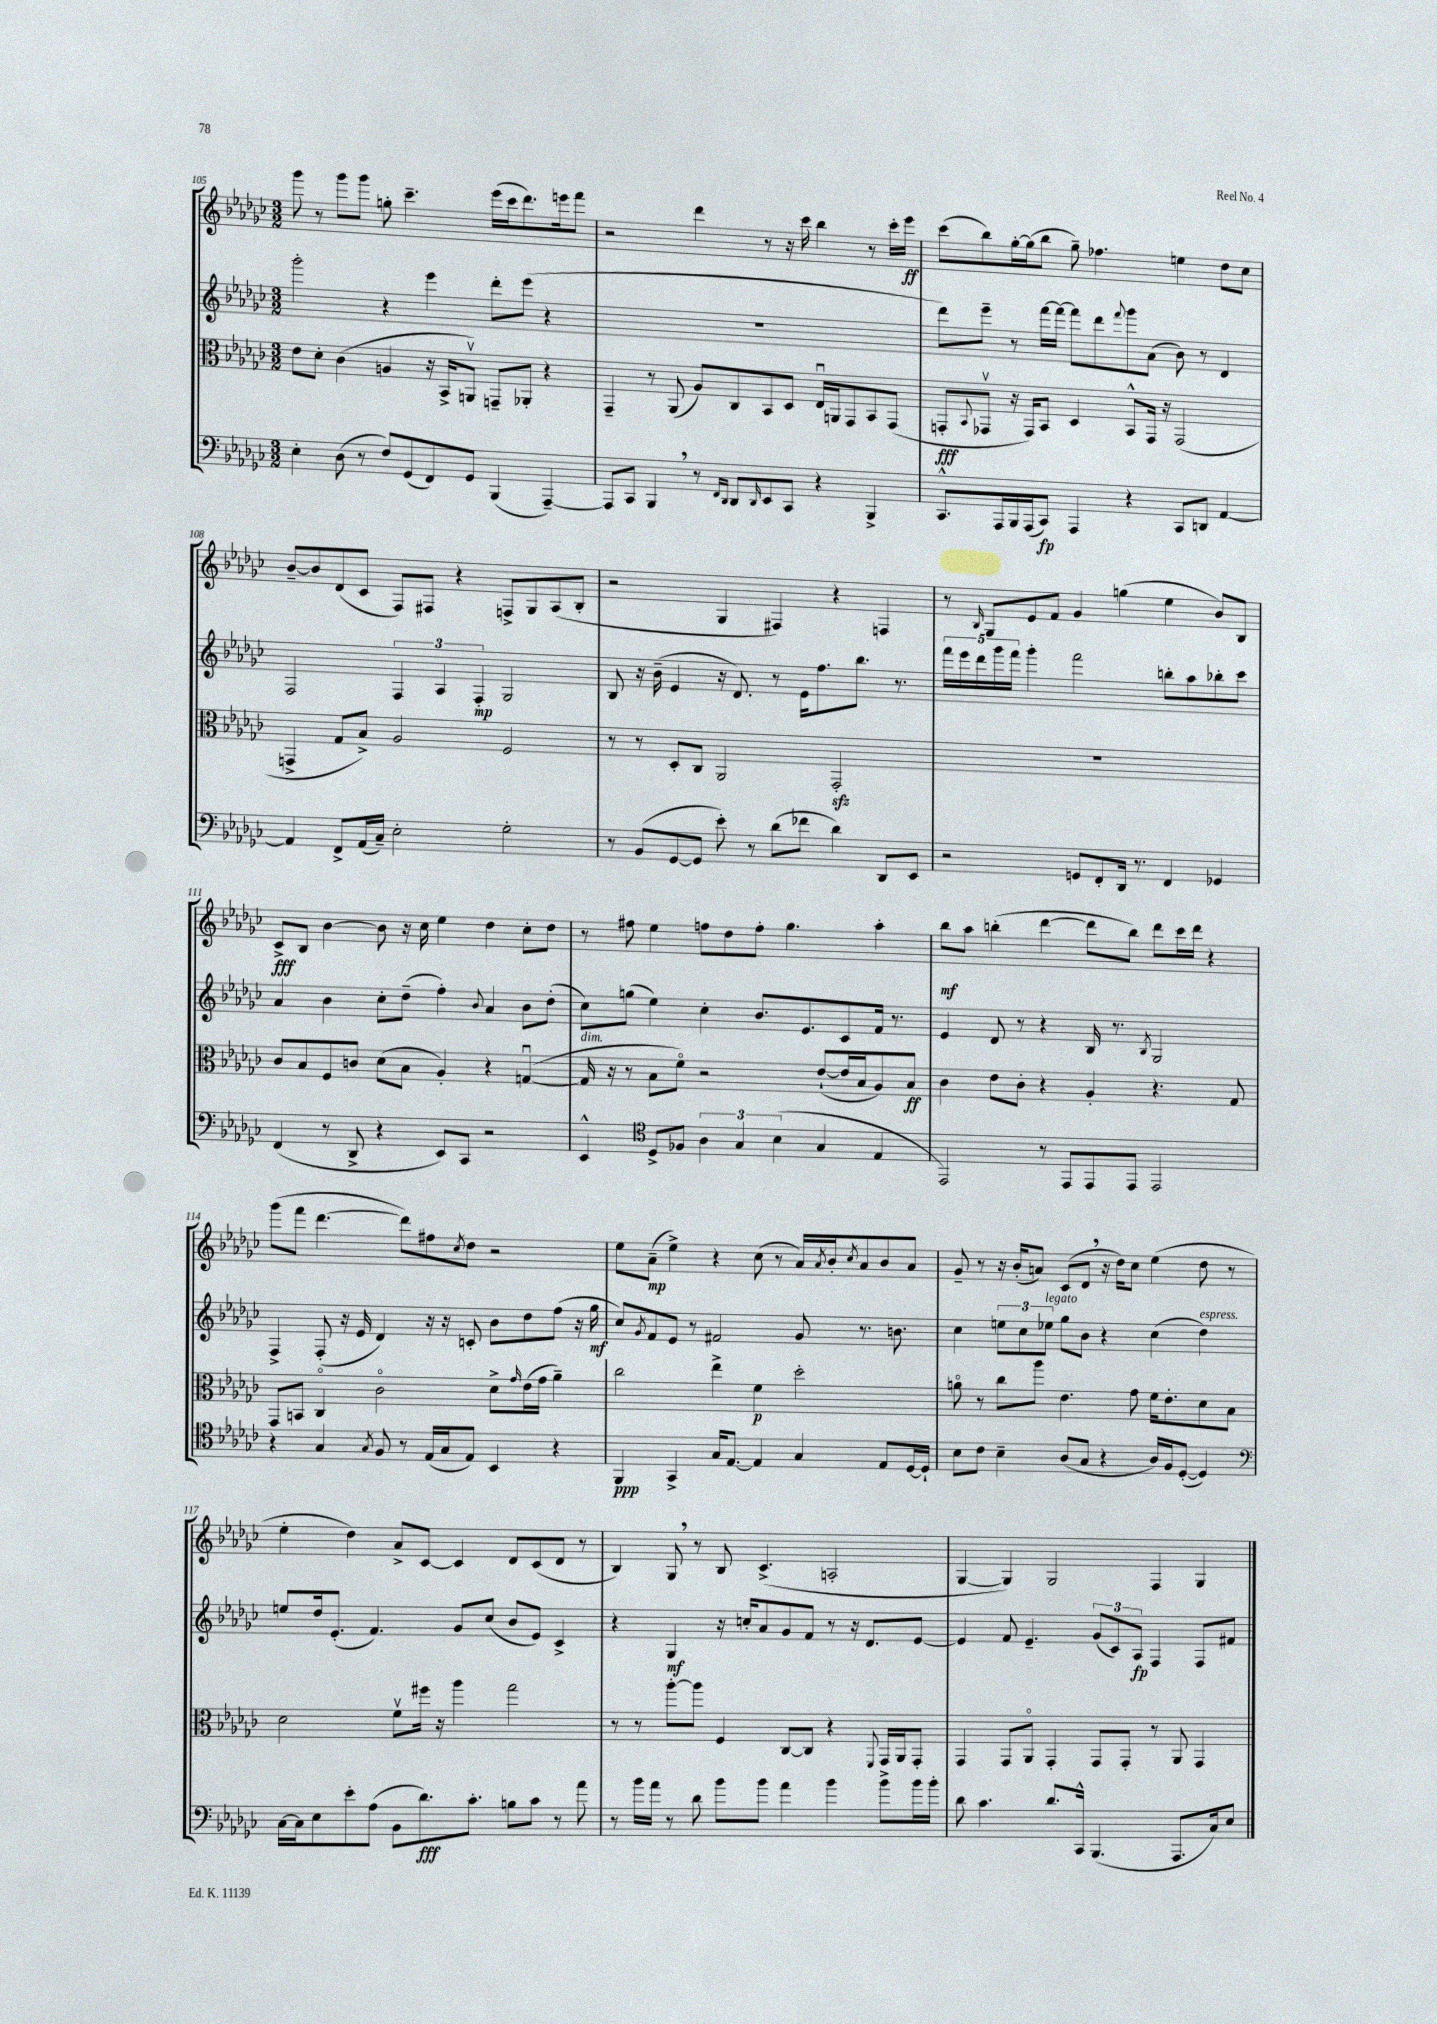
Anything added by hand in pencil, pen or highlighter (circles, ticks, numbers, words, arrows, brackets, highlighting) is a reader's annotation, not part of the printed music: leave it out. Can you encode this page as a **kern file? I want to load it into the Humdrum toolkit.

**kern	**dynam	**kern	**dynam	**kern	**dynam	**kern	**dynam
*part4	*part4	*part3	*part3	*part2	*part2	*part1	*part1
*staff4	*staff4	*staff3	*staff3	*staff2	*staff2	*staff1	*staff1
*clefF4	*	*clefC3	*	*clefG2	*	*clefG2	*
*k[b-e-a-d-g-c-]	*	*k[b-e-a-d-g-c-]	*	*k[b-e-a-d-g-c-]	*	*k[b-e-a-d-g-c-]	*
*M3/2	*	*M3/2	*	*M3/2	*	*M3/2	*
=105	=105	=105	=105	=105	=105	=105	=105
4E-'\	.	8e-\L	.	2ggg-'\	.	8ggg-\	.
.	.	8d-'\J	.	.	.	8r	.
(8D-\	.	(4c-\	.	.	.	8ggg-\L	.
8r	.	.	.	.	.	8ggg-\J	.
8F/L)	.	4An/	.	4r	.	8ggn'\	.
(8GG-/	.	.	.	.	.	4.ccc-~\	.
8FF/)	.	16r	.	4eee-\	.	.	.
.	.	16BB-^/KL	.	.	.	.	.
8GG-/J	.	8AAnv/J)	.	.	.	.	.
(4BBB-/	.	8GGn~/L	.	8ddd-'\L	.	(16eee-\LL	.
.	.	.	.	.	.	16ccc-\J	.
.	.	8AA-X'/J	.	(8eee-\J	.	8.ddd-\)	.
[4AAA-~/)	.	4r	.	4r	.	.	.
.	.	.	.	.	.	16eeen\k	.
.	.	.	.	.	.	8fff\J	.
=106	=106	=106	=106	=106	=106	=106	=106
8AAA-/L]	.	4GG-~/	.	1.r	.	2r	.
8CC-/J	.	.	.	.	.	.	.
4BBB-,/	.	8r	.	.	.	.	.
.	.	(8AA-/	.	.	.	.	.
8r	.	8A-/L)	.	.	.	4ddd-\	.
16qqFF/LL	.	.	.	.	.	.	.
16qqDD-/JJ	.	.	.	.	.	.	.
8DD-/L	.	8C-/	.	.	.	.	.
16qqDD-/	.	.	.	.	.	.	.
8EE-/	.	8BB-/	.	.	.	8r	.
8CC-/J	.	8D-/J	.	.	.	16r	.
.	.	.	.	.	.	16ccc-\	.
4r	.	16E-u/LL	.	.	.	4bb-\	.
.	.	16AAn/J	.	.	.	.	.
.	.	8GG-/	.	.	.	.	.
4BBB-^/	.	8BB-/	.	.	.	8r	.
.	.	(8GG-/J	.	.	.	16ccc-'\LL	.
.	.	.	.	.	.	16eee-\JJ	ff
=107	=107	=107	=107	=107	=107	=107	=107
8.CC-^^/L	.	8GGn'/L	fff	8ddd-\L)	.	(8ccc-\L	.
.	.	8qqBB-/	.	.	.	.	.
.	.	8GG-Xv/J	.	8eee-~\J	.	8bb-\)	.
16AAA-/L	.	.	.	.	.	.	.
16BBB-/	.	16r	.	8r	.	[16gg-'\L	.
(16AAA-/J	.	16GG-/KL)	.	.	.	(16gg-\J]	.
8CC-/J)	fp	8BB-/J	.	[16fff\LL	.	8bb-\J	.
.	.	.	.	16fff\JJ_	.	.	.
4AAA-/	.	4D-/	.	8fff\L]	.	8gg-~\)	.
.	.	.	.	8ddd-\	.	4.ff-X\	.
.	.	.	.	8qqfff/	.	.	.
4r	.	8BB-^^/L	.	8ggg-\	.	.	.
.	.	16GG-/Jk	.	(8a-\J	.	.	.
.	.	16r	.	.	.	.	.
8CC-/L	.	(2GG-/	.	8b-\)	.	4een\	.
8DDn/J	.	.	.	8r	.	.	.
[4AA-/	.	.	.	4d-/	.	8dd-\L	.
.	.	.	.	.	.	8cc-\J	.
!!LO:LB:g=z
=108	=108	=108	=108	=108	=108	=108	=108
4AA-/]	.	4GGn^/	.	2F/	.	[8b-~/L	.
.	.	.	.	.	.	8b-/]	.
8FF^/L	.	8G-/L	.	.	.	(8d-/	.
(16AA-/L	.	8B-^/J)	.	.	.	8c-/J	.
16C-~/JJ)	.	.	.	.	.	.	.
2E-'\	.	2A-/	.	6F/	.	8F/L)	.
.	.	.	.	.	.	8F#X/J	.
.	.	.	.	6A-/	.	.	.
.	.	.	.	.	.	4r	.
.	.	.	.	6F'/	mp	.	.
2G-'\	.	2F/	.	2G-/	.	8Fn^/L	.
.	.	.	.	.	.	8G-/	.
.	.	.	.	.	.	(8A-/	.
.	.	.	.	.	.	8B-'/J	.
=109	=109	=109	=109	=109	=109	=109	=109
8r	.	8r	.	8B-/	.	2r	.
(8BB-/L	.	8r	.	16r	.	.	.
.	.	.	.	(16b-~\	.	.	.
[8GG-/	.	8D-'/L	.	4e-/	.	.	.
8GG-/J]	.	8C-/J	.	.	.	.	.
8e-'\)	.	2AA-/	.	16r	.	4G-/	.
.	.	.	.	8.d-/)	.	.	.
8r	.	.	.	.	.	.	.
(8d-\L	.	.	.	8r	.	4F#X/)	.
8f-X\J	.	.	.	16e-\KL	.	.	.
.	.	.	.	8.ff\	.	.	.
4d-\)	.	2GG-zz'/	.	.	.	4r	.
.	.	.	.	8.bb-\J	.	.	.
8DD-/L	.	.	.	.	.	4Fn/	.
.	.	.	.	8.r	.	.	.
8EE-/J	.	.	.	.	.	.	.
=110	=110	=110	=110	=110	=110	=110	=110
2r	.	1.r	.	20fff\LL	.	8r	.
.	.	.	.	20eee-\	.	.	.
.	.	.	.	20ddd-\	.	.	.
.	.	.	.	.	.	16qqB-/	.
.	.	.	.	.	.	8G-/L	.
.	.	.	.	20ggg-\	.	.	.
.	.	.	.	20fff\JJ	.	.	.
.	.	.	.	4ggg-'\	.	8e-/	.
.	.	.	.	.	.	8f/J	.
8GGn/L	.	.	.	2fff\	.	4g-/	.
8FF'/	.	.	.	.	.	.	.
16DD-/Jk	.	.	.	.	.	(4ggn\	.
8.r	.	.	.	.	.	.	.
4FF/	.	.	.	8bbn'\L	.	4ee-\	.
.	.	.	.	8aa-\	.	.	.
4GG-X/	.	.	.	8bb-X'\	.	8b-/L)	.
.	.	.	.	8ccc-\J	.	8B-/J	.
!!LO:LB:g=z
=111	=111	=111	=111	=111	=111	=111	=111
(4FF/	.	8c-/L	.	4a-/	.	8c-^/L	fff
.	.	8B-/	.	.	.	8B-/J	.
8r	.	8F/	.	4b-\	.	[4b-\	.
8DD-^/	.	8cn/J	.	.	.	.	.
4r	.	(8d-\L	.	8cc-'\L	.	8b-\]	.
.	.	8B-\J	.	(8dd-~\J	.	16r	.
.	.	.	.	.	.	16cc-\	.
8EE-/L)	.	4A-'/)	.	4ff'\)	.	4ee-\	.
8CC-/J	.	.	.	.	.	.	.
.	.	.	.	8qqb-/	.	.	.
2r	.	4r	.	4a-/	.	4dd-\	.
.	.	([4Gnu/	.	8b-\L	.	8cc-'\L	.
.	.	.	.	(8dd-'\J	.	8dd-\J	.
=112	=112	=112	=112	=112	=112	=112	=112
!	!	!LO:TX:a:i:t=dim.	!	!	!	!	!
4EE-^^/	.	16G/]	.	8cc-\L)	.	8r	.
.	.	16r	.	.	.	.	.
.	.	8r	.	(8ggn\J	.	8ff#X\	.
*clefC4	*	*	*	*	*	*	*
8D-^/L	.	8B-\L	.	4ee-\)	.	4ee-\	.
8F-X/J	.	8f\J)	.	.	.	.	.
6A-\	.	2r	.	4cc-'\	.	8ffn\L	.
.	.	.	.	.	.	8dd-\	.
6G-/	.	.	.	.	.	.	.
.	.	.	.	8.b-/L	.	8ff'\J	.
(6B-\	.	.	.	.	.	.	.
.	.	.	.	.	.	4.gg-\	.
.	.	.	.	8.e-/	.	.	.
4G-/	.	([8e-`/L	.	.	.	.	.
.	.	16e-/L]	.	8c-/	.	.	.
.	.	16B-/J	.	.	.	.	.
4E-/	.	8A-/)	.	16f/Jk	.	4aa-'\	.
.	.	.	.	8.r	.	.	.
.	.	8B-/J	ff	.	.	.	.
=113	=113	=113	=113	=113	=113	=113	=113
2EE-/)	.	4c-\	.	4e-/	.	8bb-\L	mf
.	.	.	.	.	.	8aa-\J	.
.	.	8e-\L	.	8d-/	.	(4bbn'\	.
.	.	8c-'\J	.	8r	.	.	.
8r	.	4r	.	4r	.	[4ddd-\	.
8EE-/L	.	.	.	.	.	.	.
8EE-/	.	4A-'/	.	16B-/	.	8ddd-\L]	.
.	.	.	.	8.r	.	.	.
8EE-/J	.	.	.	.	.	8bb\J)	.
.	.	.	.	8qB-/	.	.	.
2EE-/	.	4.r	.	2G-/	.	8ddd-\L	.
.	.	.	.	.	.	16ccc-\L	.
.	.	.	.	.	.	16ddd-\JJ	.
.	.	.	.	.	.	4r	.
.	.	8G-/	.	.	.	.	.
!!LO:LB:g=z
=114	=114	=114	=114	=114	=114	=114	=114
4r	.	8GG-/L	.	4F^/	.	(8ggg-\L	.
.	.	8BBn/J	.	.	.	8fff\J	.
4G-/	.	4C-/	.	(8F'/	.	[4.ddd-\	.
.	.	.	.	16r	.	.	.
.	.	.	.	16e-/	.	.	.
8qG-/	.	.	.	.	.	.	.
8F/	.	2c-\	.	4d-/)	.	.	.
8r	.	.	.	.	.	8ddd-\L])	.
(16E-/LL	.	.	.	16r	.	8ff#X\	.
16G-/J	.	.	.	16r	.	.	.
.	.	.	.	.	.	8qcc-/	.
8E-/J)	.	.	.	8cn'/	.	8dd-\J	.
4BB-/	.	8d-^\L	.	8b-\L	.	2r	.
.	.	16qqg-/	.	.	.	.	.
.	.	(16e-\L	.	8dd-\	.	.	.
.	.	16g-\JJ	.	.	.	.	.
4r	.	4a-~\)	.	(8ff\J	.	.	.
.	.	.	.	16r	.	.	.
.	.	.	.	16gg-\	mf	.	.
=115	=115	=115	=115	=115	=115	=115	=115
4FF/	ppp	2cc-\	.	8cc-/L)	.	8ee-\L	.
.	.	.	.	8qg-/	.	.	.
.	.	.	.	8f/	.	(8a-~\J	mp
4GG-^/	.	.	.	8e-/J	.	4ee-^\)	.
.	.	.	.	8r	.	.	.
16G-/KL	.	4ee-^\	.	2f#X/	.	4r	.
[8.E-/J	.	.	.	.	.	.	.
4E-/]	.	4f\	p	.	.	(8cc-\	.
.	.	.	.	.	.	8r	.
4G-/	.	2dd-'\	.	8g-/	.	16a-/LL)	.
.	.	.	.	.	.	8qa-/	.
.	.	.	.	.	.	16b-'/J	.
.	.	.	.	.	.	8qcc-/	.
.	.	.	.	8.r	.	8a-/	.
8E-/L	.	.	.	.	.	8b-/	.
.	.	.	.	8.bn\	.	.	.
[16D-/L	.	.	.	.	.	8a-/J	.
16D-`/JJ]	.	.	.	.	.	.	.
=116	=116	=116	=116	=116	=116	=116	=116
8B-\L	.	8an\	.	4cc-\	.	8g-~/	.
8c-\J	.	8r	.	.	.	8r	.
4B-~\	.	8cc-\L	.	12een\L	.	16r	.
.	.	.	.	.	.	(16b-'/KL	.
.	.	.	.	12cc-\	.	.	.
.	.	8aa-\J	.	.	.	8an/J)	.
!	!	!	!	!LO:TX:a:i:t=legato	!	!	!
.	.	.	.	12ee-X\J	.	.	.
(8A-/L	.	4.e-\	.	8gg-\L	.	(8c-/L	.
8G-/J	.	.	.	8b-\J	.	8d-,/J	.
4r	.	.	.	4r	.	16r	.
.	.	.	.	.	.	16dd-\KL)	.
.	.	8g-\	.	.	.	8cc-\J	.
16A-/LL)	.	16f\KL	.	(4cc-\	.	(4ee-\	.
16F/J	.	8.e-'\	.	.	.	.	.
([8D-'/J	.	.	.	.	.	.	.
!	!	!	!	!LO:TX:a:i:t=espress.	!	!	!
4D-/])	.	8d-\	.	4dd-\)	.	8dd-\	.
.	.	8B-\J	.	.	.	8r	.
!!LO:LB:g=z
=117	=117	=117	=117	=117	=117	=117	=117
*clefF4	*	*	*	*	*	*	*
[16C-\LL	.	2d-\	.	8een/L	.	4ee-'\	.
16C-\J]	.	.	.	.	.	.	.
8E-\	.	.	.	16dd-/k	.	.	.
.	.	.	.	(8.e-'/J	.	.	.
8e-'\	.	.	.	.	.	4dd-\)	.
(8A-\J	.	.	.	4.f/)	.	.	.
8BB-\L	.	8fv\L	.	.	.	8a-^/L	.
8.d-\)	fff	16ff#X\Jk	.	.	.	[8c-/J	.
.	.	16r	.	.	.	.	.
.	.	4aa-\	.	8g-/L	.	4c-/]	.
8.c-'\J	.	.	.	.	.	.	.
.	.	.	.	(8cc-/J	.	.	.
8Bn\L	.	2gg-\	.	8b-/L	.	8d-/L	.
8c-\J	.	.	.	8e-/J)	.	(8c-/	.
8r	.	.	.	4c-^/	.	8d-/J	.
8a-\	.	.	.	.	.	8r	.
=118	=118	=118	=118	=118	=118	=118	=118
8r	.	8r	.	4r	.	4B-/)	.
16b-\LL	.	8r	.	.	.	.	.
16a-\JJ	.	.	.	.	.	.	.
8r	.	[8aa-'\L	.	4G-/	mf	8G-,/	.
8d-\	.	8aa-\J]	.	.	.	8r	.
8b-\L	.	4F/	.	16r	.	8B-/	.
.	.	.	.	16ccn'/KL	.	.	.
8b-\J	.	.	.	8a-/	.	(4.c-^/	.
4a-\	.	[8C-/L	.	8g-/	.	.	.
.	.	8C-/J]	.	8f/J	.	.	.
4b-\	.	4r	.	8r	.	2An'/	.
.	.	.	.	16r	.	.	.
.	.	.	.	8.d-/L	.	.	.
.	.	8qqFF/	.	.	.	.	.
8b-^\L	.	16GG-/LL	.	.	.	.	.
.	.	16AA-/J	.	.	.	.	.
16b-\L	.	8GG-'/J	.	[8e-/J	.	.	.
16b-'\JJ	.	.	.	.	.	.	.
=119	=119	=119	=119	=119	=119	=119	=119
8d-\	.	4GG-/	.	4e-/]	.	[4G-/	.
4.c-\	.	.	.	.	.	.	.
.	.	8GG-/L	.	8f/	.	4G-/])	.
.	.	8AA-/J	.	4.e-~/	.	.	.
8.d-/L	.	4GG-'/	.	.	.	2G-/	.
16CC-^^/Jk	.	.	.	.	.	.	.
(4.BBB-/	.	8GG-/L	.	(12g-/L	.	.	.
.	.	.	.	12c-/)	.	.	.
.	.	8GG-'/J	.	.	.	.	.
.	.	.	.	12A-/J	fp	.	.
.	.	8r	.	4F/	.	4F/	.
8.AAA-/L	.	8AA-/	.	.	.	.	.
.	.	4GG-/	.	8F/L	.	4G-/	.
16C-/k)	.	.	.	.	.	.	.
8E-/J	.	.	.	8f#X/J	.	.	.
==	==	==	==	==	==	==	==
*-	*-	*-	*-	*-	*-	*-	*-
